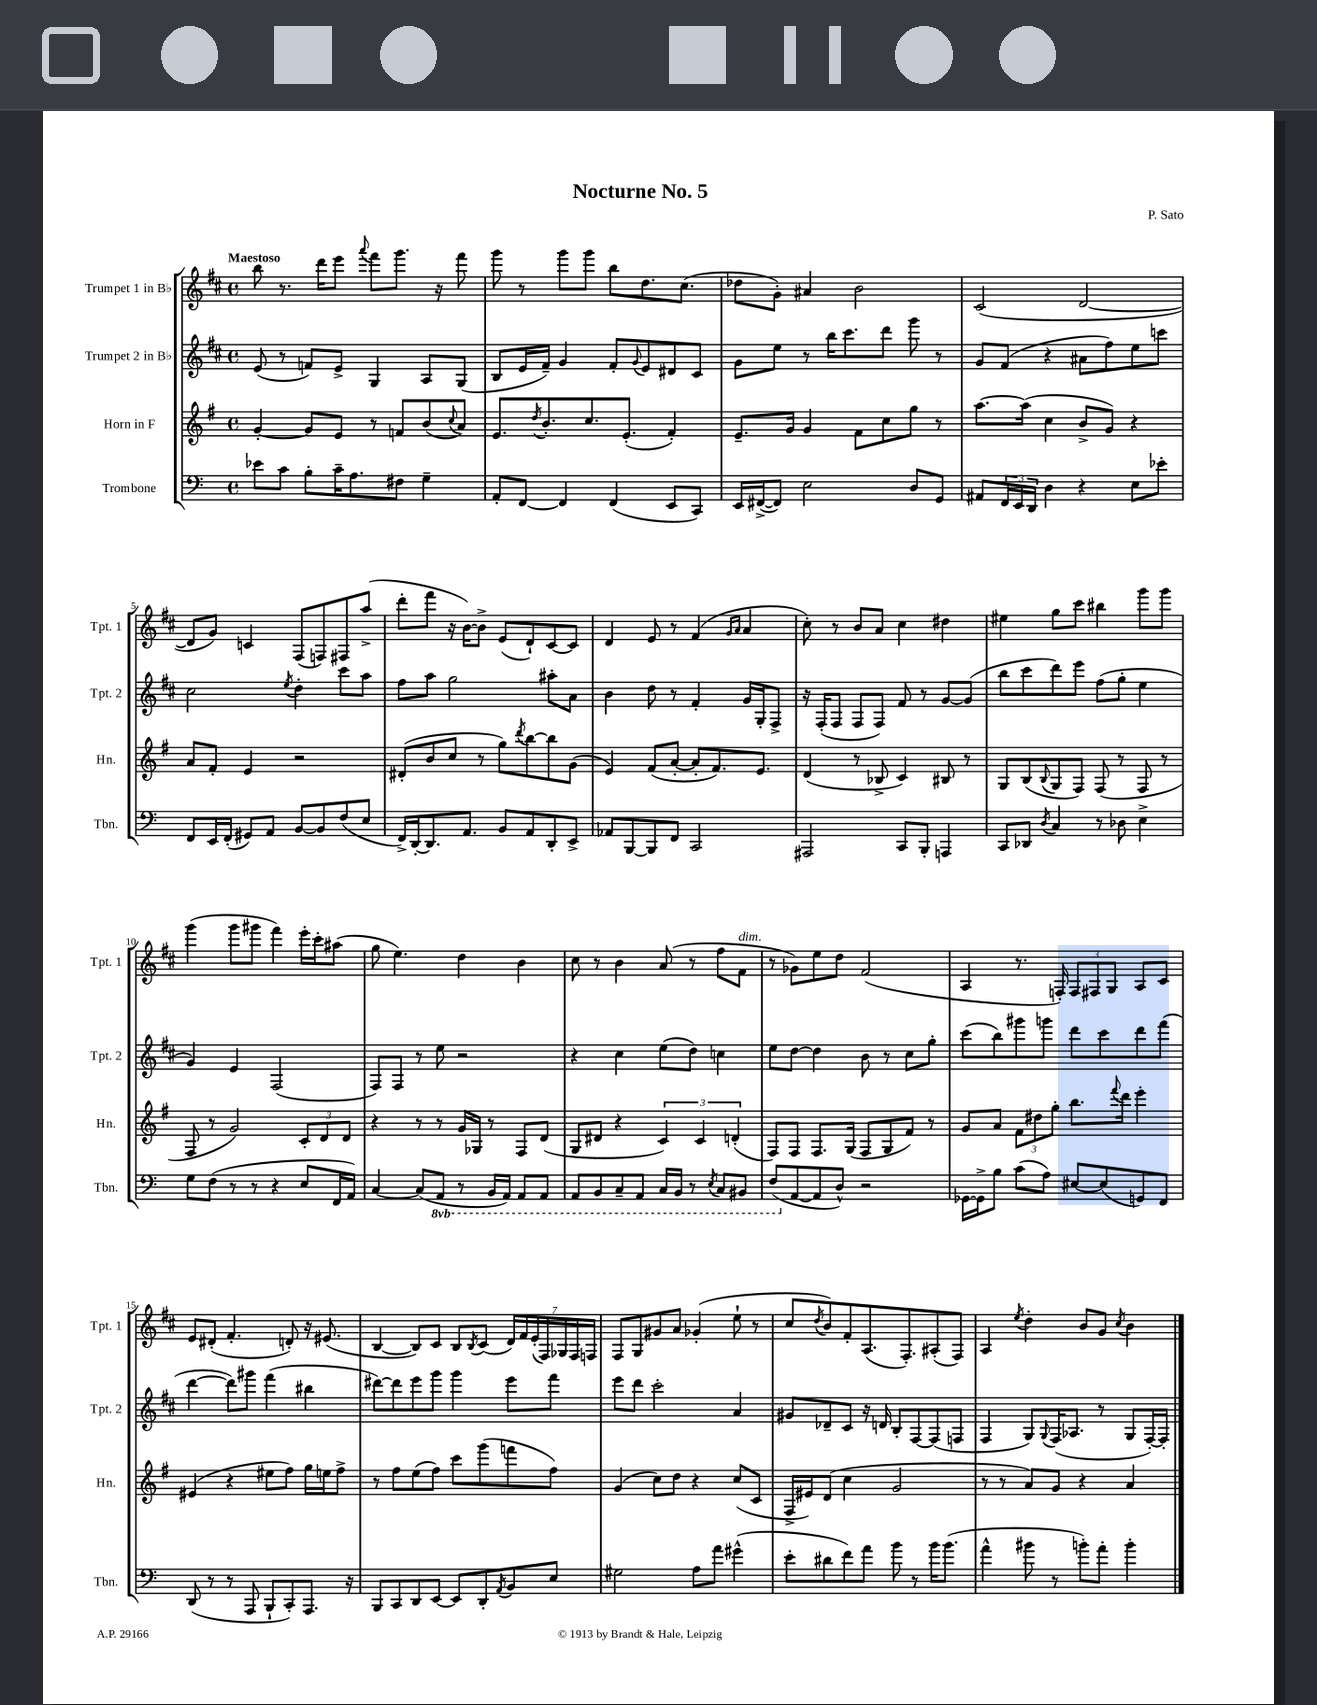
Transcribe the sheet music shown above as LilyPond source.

\header { title = "Nocturne No. 5" composer = "P. Sato" }
<<
\new StaffGroup <<
\new Staff = "s0" \with { instrumentName = "Trumpet 1 in Bb" shortInstrumentName = "Tpt. 1" } {
    \clef treble \key d \major \defaultTimeSignature \time 4/4 \tempo "Maestoso"
    b''8 r8. d'''16 e'''8 \appoggiatura { a'''8 } fis'''8 g'''8. r16 fis'''8 |
    g'''8 r8 g'''8 g'''8 b''8 d''8. cis''8.( |
    des''8 g'8-.) ais'4 b'2 |
    cis'2( d'2~ |
    d'8 g'8) c'4 fis8( f8) fis8 a''8->( |
    d'''8-. fis'''8 r16 b'16~) b'8-> e'8( d'8-!) cis'8~ cis'8 |
    d'4 e'8 r8 fis'4( \grace { g'16 a'16 } a'4 |
    cis''8-.) r8 b'8 a'8 cis''4 dis''4 |
    eis''4 g''8 cis'''8 bis''4 g'''8 g'''8 |
    g'''4( g'''8 gis'''8 fis'''4) e'''16-. cis'''16-. ais''8( |
    g''8 e''4.) d''4 b'4 |
    cis''8 r8 b'4 a'8( r8 fis''8 fis'8^\markup { \italic "dim." } |
    r8 ges'8) e''8 d''8 fis'2( |
    a4 r8. f16-.) \tuplet 3/2 { f8 fis8 g8 } a8 cis'8 |
    e'8 dis'8-.( fis'4.-. d'8-.) r16 eis'8.( |
    b4~ b8) cis'8 b8 \acciaccatura { b8 } cis'8( \tuplet 7/4 { d'16) fis'16 e'16-.( fis16) ges16 fis16 f16 } |
    fis8 g8 gis'8 a'8 ges'4-.( e''8-! r8 |
    cis''8 \acciaccatura { d''8 } b'8) fis'8-. a8.( fis8.-.) ais8-.( fis8) |
    a4 \acciaccatura { e''8 } d''4-. b'8 g'8 \acciaccatura { cis''8 } b'4 \bar "|." |
}
\new Staff = "s1" \with { instrumentName = "Trumpet 2 in Bb" shortInstrumentName = "Tpt. 2" } {
    \clef treble \key d \major \defaultTimeSignature \time 4/4
    e'8( r8 f'8) e'8-> g4 a8 g8( |
    b8 e'16 fis'16--) g'4 fis'8-. \appoggiatura { g'8 } e'8 dis'8 cis'8 |
    g'8 e''8 r8 b''16 cis'''8. d'''8 g'''8 r8 |
    g'8 fis'8( r4 ais'8 fis''8) e''8 c'''8 |
    cis''2 \acciaccatura { e''8 } d''4-. cis'''8 a''8 |
    fis''8 a''8 g''2 ais''8-. a'8 |
    b'4 d''8 r8 fis'4-. g'16 g16-. fis8-> |
    r16 fis16-.( fis8 fis8 fis8) fis'8 r8 g'8~ g'8( |
    b''8 cis'''8 d'''8) e'''8 fis''8( g''8-. e''4 |
    g'4) e'4 fis2( |
    fis8) fis8 r8 e''8 r2 |
    r4 cis''4 e''8( d''8) c''4 |
    e''8 d''8~ d''4 b'8 r8 cis''8 g''8-. |
    cis'''8( b''8) gis'''8 g'''8 d'''8 cis'''8 d'''8 fis'''8( |
    d'''4~ d'''8) gis'''8 fis'''4( bis''4 |
    dis'''8~) dis'''8 e'''8 g'''8 g'''4 e'''8 fis'''8 |
    e'''8 d'''8 cis'''2-. a'4 |
    gis'8 des'8-- cis'8 r16 d'16 b8-. fis8~ fis8( f8 |
    fis4 g8) \appoggiatura { g8 } fis16( aes8. r8 g8 fis16~-.) fis16-. \bar "|." |
}
\new Staff = "s2" \with { instrumentName = "Horn in F" shortInstrumentName = "Hn." } {
    \clef treble \key g \major \defaultTimeSignature \time 4/4
    g'4~-. g'8 e'8 r8 f'8 b'8( \appoggiatura { c''8 } a'8) |
    e'8. \acciaccatura { d''8 } b'8.-. c''8. e'8.-.( fis'4-.) |
    e'8.-- g'16 g'4 fis'8 c''8 g''8 r8 |
    a''8.~ a''16( c''4 b'8-> g'8) r4 |
    a'8 fis'8-. e'4 r2 |
    dis'8-.( b'8 c''8 r8 g''8) \acciaccatura { d'''8 } b''8~ b''8 g'8( |
    e'4) fis'8( a'8~-. a'8-. fis'8.) e'8. |
    d'4( r8 bes8-> c'4) bis8 r8 |
    g8 b8( \appoggiatura { b8 } g8 fis8) fis8( r8 fis8 r8 |
    fis8 r8 g'2) \tuplet 3/2 { c'8-. d'8 d'8 } |
    r4 r8 r8 g'16 ges16 r8 fis8 d'8( |
    g8 dis'8 r4 \tuplet 3/2 { c'4) c'4 d'4-.( } |
    fis8) fis8 fis8. g16( fis8 g8 fis'8) r8 |
    g'8 a'8 \tuplet 3/2 { fis'8 dis''8 g''8-. } b''8. \appoggiatura { fis'''8 } d'''16 e'''4-. |
    eis'4( r4 eis''8 fis''8) g''16 e''16 fis''8-> |
    r8 fis''8 e''8( fis''8) c'''8 g'''8( f'''8 fis''8) |
    g'4( c''8) d''8 r4 c''8( c'8 |
    fis16-> eis'16) d'8( c''4 g'2 |
    r8 r8 a'8) g'8 r4 a'4 \bar "|." |
}
\new Staff = "s3" \with { instrumentName = "Trombone" shortInstrumentName = "Tbn." } {
    \clef bass \key c \major \defaultTimeSignature \time 4/4 \set Staff.ottavationMarkups = #ottavation-simple-ordinals
    ees'8 c'8 b8-. c'16-- a8. fis8 g4-- |
    a,8-. f,8~ f,4 f,4( e,8 c,8) |
    e,16 fis,16~->( fis,8) e2 d8 g,8 |
    ais,8 \tuplet 3/2 { f,16 e,16 d,16 } d4 r4 e8 ees'8-. |
    f,8 e,16 f,16-.( gis,8) a,8 b,8~ b,8 f8( e8 |
    f,16->) d,16~-. d,8. a,8. b,8 a,8 d,8-. e,8-> |
    aes,8 b,,8~ b,,8 f,8 c,2 |
    ais,,2 c,8 b,,8-. a,,4 |
    c,8 des,8 \acciaccatura { d8 } c4 r8 des8 e4-> |
    g8 f8( r8 r8 r4 e8 f,16 a,16) |
    c4~ c8( \ottava #-1 a,,8 r8 b,,16 a,,16) a,,8 a,,8 |
    a,,8 b,,8 c,8-- a,,8 c,16 b,,16 r8 \acciaccatura { e,8 } c,8 bis,,8 |
    f,8( \ottava #0 a,8~ a,8 d8-^) r2 |
    ges,16~ ges,16-> b8 c'8( a8) eis8~ eis8( g,8) f,8 |
    d,8( r8 r8 a,,8 b,,8-! c,8-.) a,,8. r16 |
    b,,8 c,8 d,8 e,8~ e,8 d,8-. \acciaccatura { a,8 } b,8 e8 |
    gis2 a8 a'8 gis'4-^( |
    e'8-. dis'8 f'8) a'8 b'8 r8 b'16 b'8.( |
    a'4-^ bis'8 r8 b'8-.) a'8-. b'4-. \bar "|." |
}
>>
>>
